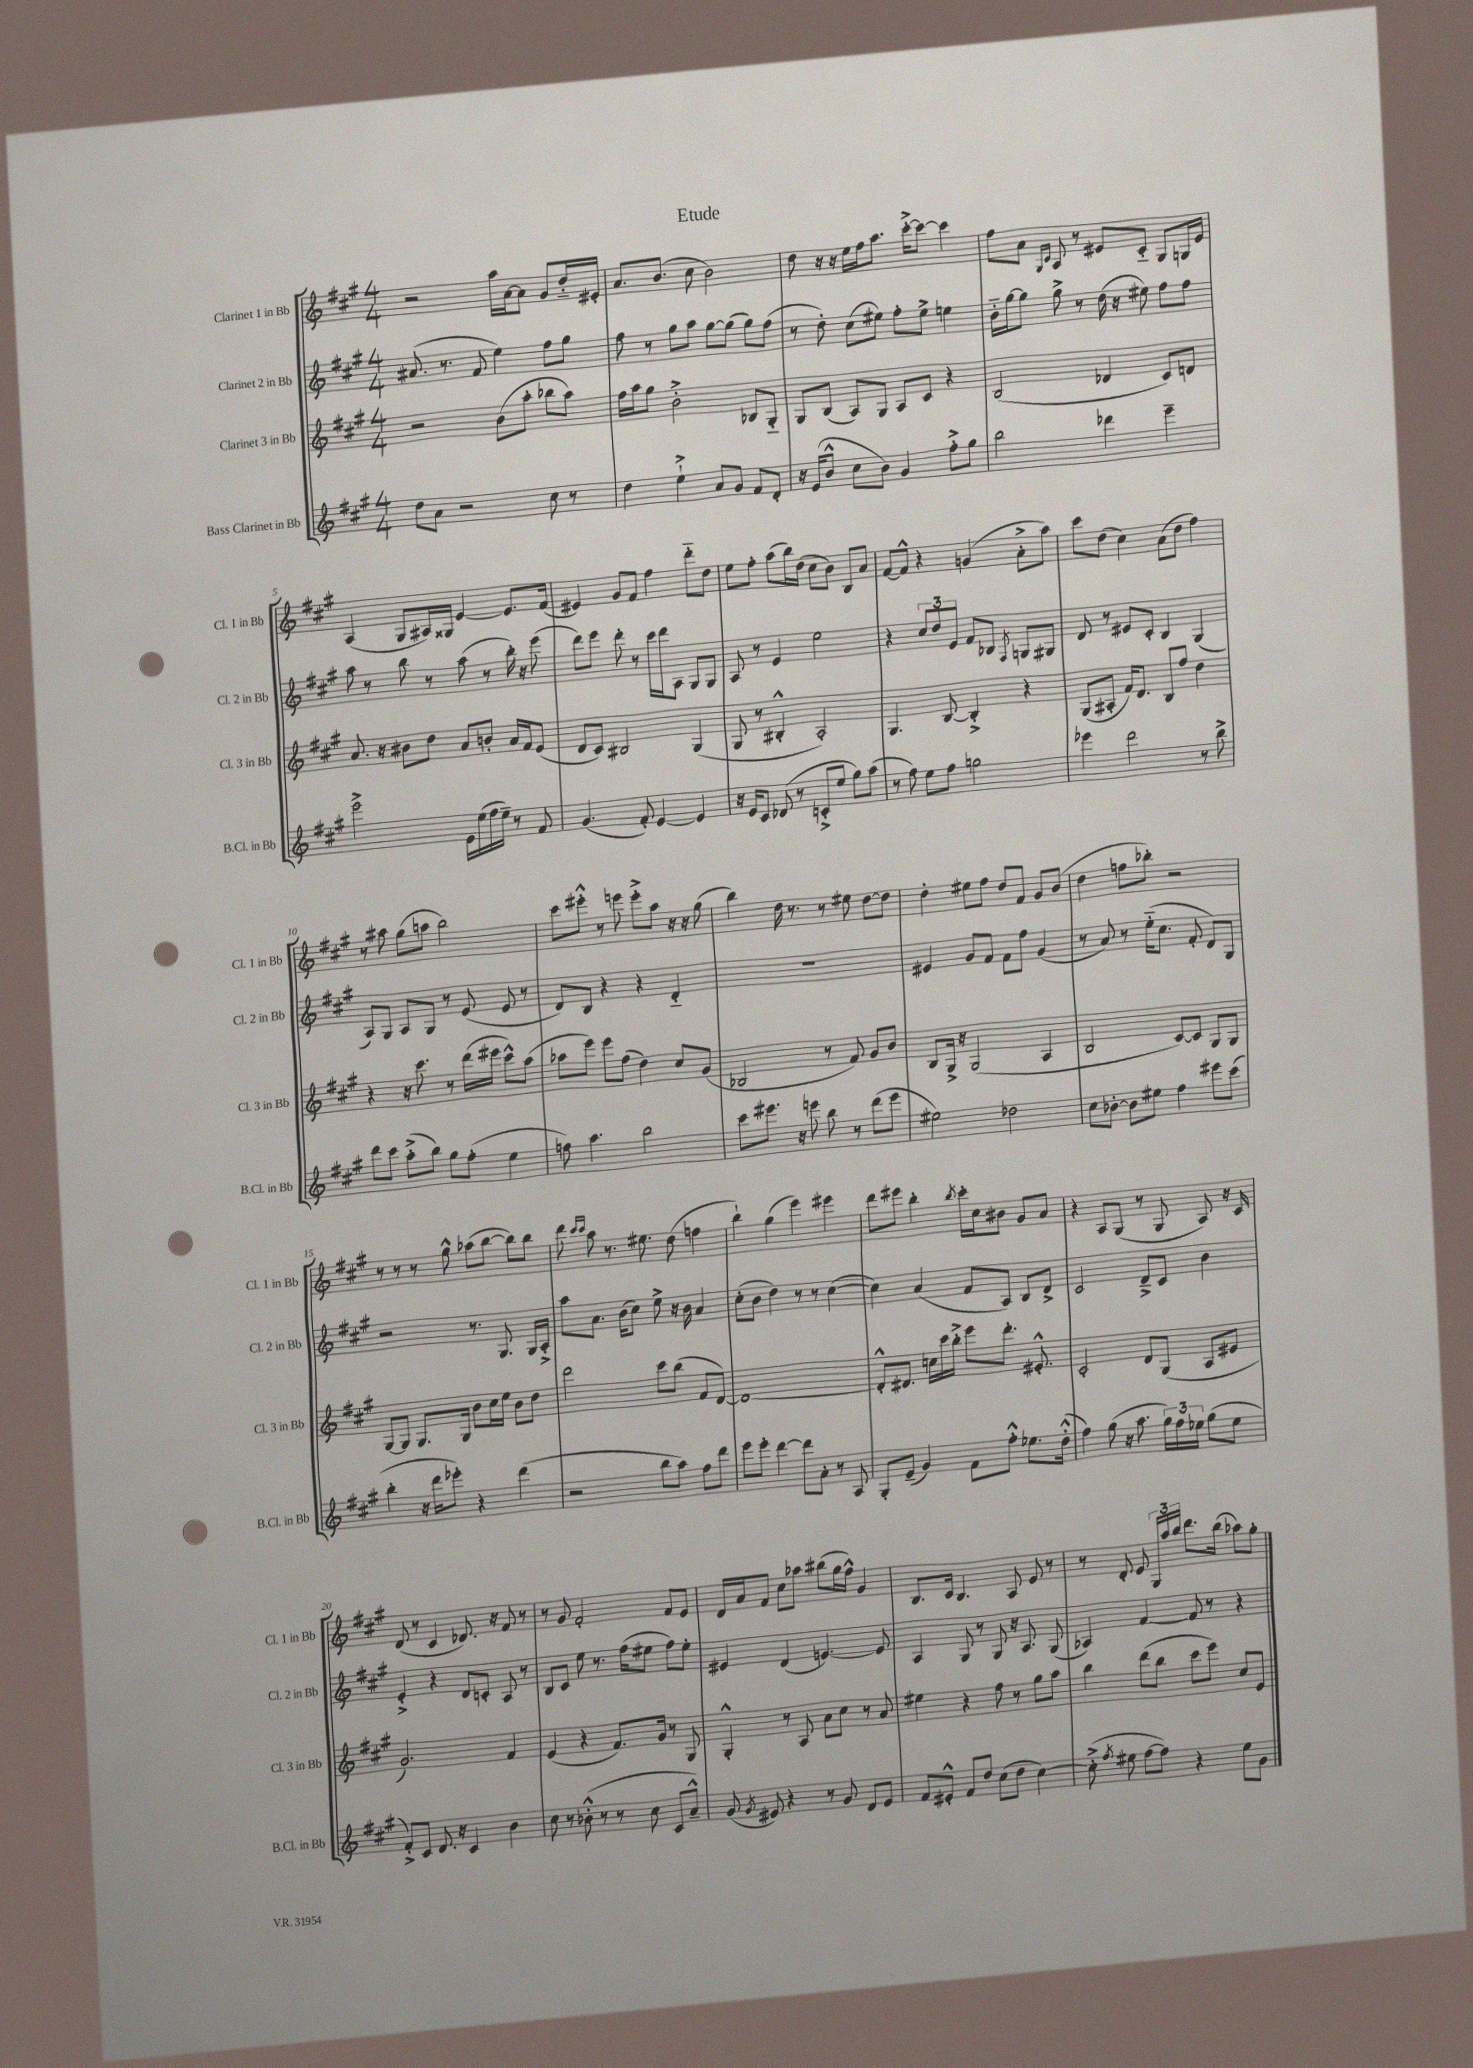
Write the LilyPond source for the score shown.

\header { title = "Etude" }
<<
\new StaffGroup <<
\new Staff = "s0" \with { instrumentName = "Clarinet 1 in Bb" shortInstrumentName = "Cl. 1 in Bb" } {
    \clef treble \key a \major \numericTimeSignature \time 4/4
    \autoBeamOff r2 a''16[ a'16~ a'8] gis'8[ d''16-_ eis'16]-. |
    a'8.[ b'8.]( cis''8 b'2) |
    d''8 r16 r16 e''16[ fis''16 a''8.] cis'''16[~-.-> cis'''8]~ cis'''4 |
    fis''8[ a'8] \grace { gis16[ cis'16] } a8 r8 eis'8[ cis'8]-_ gis8[ g16 eis'16] |
    a4( gis8[ ais16) gisis16] e'4~ e'8.[ fis'16]( |
    eis'4) gis'8[ fis'8] fis''4 d'''8[-_ d''8] |
    e''8[ fis''8]-. a''8[( b''16) d''16]( cis''8[ b'8]) b8[ a'8] |
    fis'8[~ fis'8]-^ r4 g'4( a'8[-.-> a''8]) |
    cis'''8[ d''8]( cis''4) a'8[( d''8] fis''4) |
    r8 ais''8 gis''8[( a''8] b''2) |
    cis'''8[ eis'''8]-.-^ r8 e'''8 e'''8[-.-> a''8] r16 r16 gis''8( |
    b''4) d''16 r8. r8 eis''8 d''8[~ d''8] |
    d''4-. eis''8[ fis''8] d''8[ fis'8] gis'8[ b'8]( |
    d''4 f''8[ bes''8]-.) r2 |
    r8 r8 r8 gis''8-^ aes''8[( b''8]~ b''8[) b''8] |
    d'''8 \grace { cis'''16[ cis'''16] } a''8 r8. eis''8. d''8( f''4 |
    b''4-!) gis''4( e'''4) eis'''4 |
    d'''8[ eis'''8] b''4-. \acciaccatura { b''8 } cis'''16[-. cis''16 bis'8] gis'8[ a'8] |
    r4 a8[ gis8]( r8 gis8 a8) r16 cis'16 |
    d'8( r8 cis'4 des'8.) r16 fis'8 r8 |
    r8 gis'8 fis'2-. fis'8[ e'8] |
    d'16[ a'16 fis'8] cis''8[ aes''8] bis''8[( gis''16 fis''16]-^) gis'4 |
    b8.[ cis'16] b4. a8 e'8 r8 |
    r8 d'8-. e'8 \tuplet 3/2 { gis16[ a''16 b''16] } d'''8.[ b''16]( aes''8[) gis''8]-. \bar "|." |
}
\new Staff = "s1" \with { instrumentName = "Clarinet 2 in Bb" shortInstrumentName = "Cl. 2 in Bb" } {
    \clef treble \key a \major \numericTimeSignature \time 4/4
    \autoBeamOff ais'8.( r8. fis'8 e''4) fis''8[ gis''8] |
    fis''8 r8 gis''8[ a''8] gis''8[~ gis''8]( gis''8[) fis''8]( |
    r8 d''8-.) cis''8[( eis''8]) fis''8[-. eis''8]-> e''4 |
    b'16[-_ gis''16~ gis''8] gis''8-> r8 d''16( r16 eis''8) fis''8[ fis''8] |
    a''8 r8 b''8 r8 a''8( r8 b''16-.) r16 e'''8( |
    d'''8[) e'''8] d'''8-. r8 cis'''16[ d'''16 a8] gis8[ gis8] |
    a8 r8 e'4 e''2 |
    r4 \tuplet 3/2 { cis''8[ d''8 e'8] } fis'8[ bes8] \acciaccatura { fis8 } g8[ gis8] |
    d'8 r8 eis'8[ cis'8]-. b4 gis4( |
    a8[) gis8] a8[ gis8] r8 e'8( e'8 r8 |
    d'8[) b8] r4 r4 d'4-_ |
    r1 |
    eis'4 gis'8[ fis'8] fis'8[ fis''8] gis'4( |
    r8 a'8) r8 e''16[-_( cis''8.] fis'8-. d'8[) gis8] |
    r2 r8. gis8. gis16[ a16]-.-> |
    a''8[ a'8.] b'16[( cis''8]) e''8-> r16 b'16 a'4 |
    cis''8[-.( b'8] d''4) r8 r8 cis''4~( |
    cis''4) a'4( fis'8[ a8]) b8[ d'8]-> |
    cis'2 d'8[---> cis'8] b'4 |
    e'4-.-> r4 d'8[ c'8]-. a8 r8 |
    b8[ cis'8] e''8 r8. fis''16[( eis''8] fis''8[) eis''8]-. |
    eis'4 d'4( e'4.~) e'8 |
    a4 gis8 r8 gis8 r16 a8. gis8( |
    aes4) fis'4~ fis'8 r8 r4 \bar "|." |
}
\new Staff = "s2" \with { instrumentName = "Clarinet 3 in Bb" shortInstrumentName = "Cl. 3 in Bb" } {
    \clef treble \key a \major \numericTimeSignature \time 4/4
    \autoBeamOff r2 b'8[( a''8]-. bes''8[ a''8]) |
    fis''16[ a''16 gis''8] b'2-.-> bes8[ gis8]-_ |
    gis8[ b8]( a8[) gis8] a8[ cis'8] r4 |
    b2( des'4 cis'8[) d'8] |
    a'8. r16 bis'8[ d''8] a'8[ b'8]-. a'16[ fis'16 e'8]( |
    d'8[ cis'8]) bis2 gis4( |
    gis8 r8 bis4-.-^ a2-.) |
    gis4. b8~ b4-.-> r4 |
    gis8[( ais8]-. fis'16[) d'8.] b8[ fis''8] d''4 |
    r4 r16 cis'''8. r8 d'''16[( eis'''16] cis'''8[-^) a''8]( |
    aes''8[ e'''8]) e'''8[ fis''8]( d''4) cis''8[ gis'8]( |
    bes2 r8 fis'8) gis'8[ b'8] |
    b8[ gis16]-> r16 gis2( a4 |
    b2 cis'8[~) cis'8] gis8[ gis8] |
    gis8[~ gis8] gis8.[ gis16] b'8[ cis''16 e''16] b'8[ d''8] |
    d'''2 cis'''8[ b''8]( fis'8[ d'8]~) |
    d'1~ |
    d'8[-.-^ dis'8.] c''16[ cis'''16 b''16]-.-> e'''8[ d'''8.]-. eis'8.-.-^ |
    cis'2-. d'8[ gis8]( a8[ eis'8] |
    gis'2.) fis'4 |
    e'4( r4 fis'8.[) gis'16] r8 gis8 |
    gis4-.-^ r8 a8 a'8[ cis''8] r8 a'8 |
    eis''4 r4 fis''8 r8 gis''8[ a''8] |
    b''4 d'''8[( b''8] cis'''8[ e'''8]) cis''8[ e'8] \bar "|." |
}
\new Staff = "s3" \with { instrumentName = "Bass Clarinet in Bb" shortInstrumentName = "B.Cl. in Bb" } {
    \clef treble \key a \major \numericTimeSignature \time 4/4
    \autoBeamOff d''8[ a'8] r2 cis''8 r8 |
    d''4 e''4-!-> a'8[ gis'8] fis'8[ d'8]-. |
    r16 e'16[( b'8]-^ cis''8[ b'8]) gis'4 fis''8[-.-> gis''8] |
    b''2 des'''4 e'''4-- |
    e'''2-> e'16[ e''16( fis''16 e''16]--) r8 fis'8 |
    gis'4.( fis'8-.) e'4~ e'4 |
    r16 e'16[ cis'8] des'8( r8 c'8[-.-> e''8] gis''8[) a''8]( |
    r8 fis''8) e''8[ fis''8] g''2 |
    ees'''4 d'''2 r8 b''8-> |
    d'''8[ cis'''8] a''8[-.->( b''8]) gis''8[ fis''8]-.( e''4 |
    f''8) a''4. b''2 |
    cis'''8[ eis'''8.] r16 e'''8 b''8 r8 d'''8[( e'''8] |
    eis''2) des''2 |
    cis''8[ bes'8]~-. bes'8[ eis''8] fis''4 eis'''8[ cis'''8]( |
    b''4-. r16 d'''16[ ees'''8]-.) r4 d'''4( |
    r2 b''8[ a''8]) fis''8[ d'''8] |
    e'''8[ e'''8]-. d'''4~ d'''8[ a'8]-. r8 a8 |
    gis8[-. e'8]--( gis'4) fis'8[ fis''8]-.-^ ees''8.[ d''16]-.-^( |
    fis''4) gis''8( r16 a''8. \tuplet 3/2 { gis''16[) fis''16 ees''16] } gis''8[( ees''8] |
    fis'8[-.->) cis'8] d'8. r16 cis'4 b'4 |
    cis''8 r8 bes'8-.-^( r8 r8 cis''8 cis'8[ a'8]---^) |
    gis'8( \acciaccatura { gis'8 } eis'8) r4 r8 gis'8 d'8[ eis'8] |
    fis'8[ eis'8]-.-^ fis'8[ d''8] cis''8[( d''8] cis''4~) |
    cis''8-.->( \acciaccatura { fis''8 } eis''8 fis''8[~ fis''8]) r4 eis''8[ gis'8] \bar "|." |
}
>>
>>
